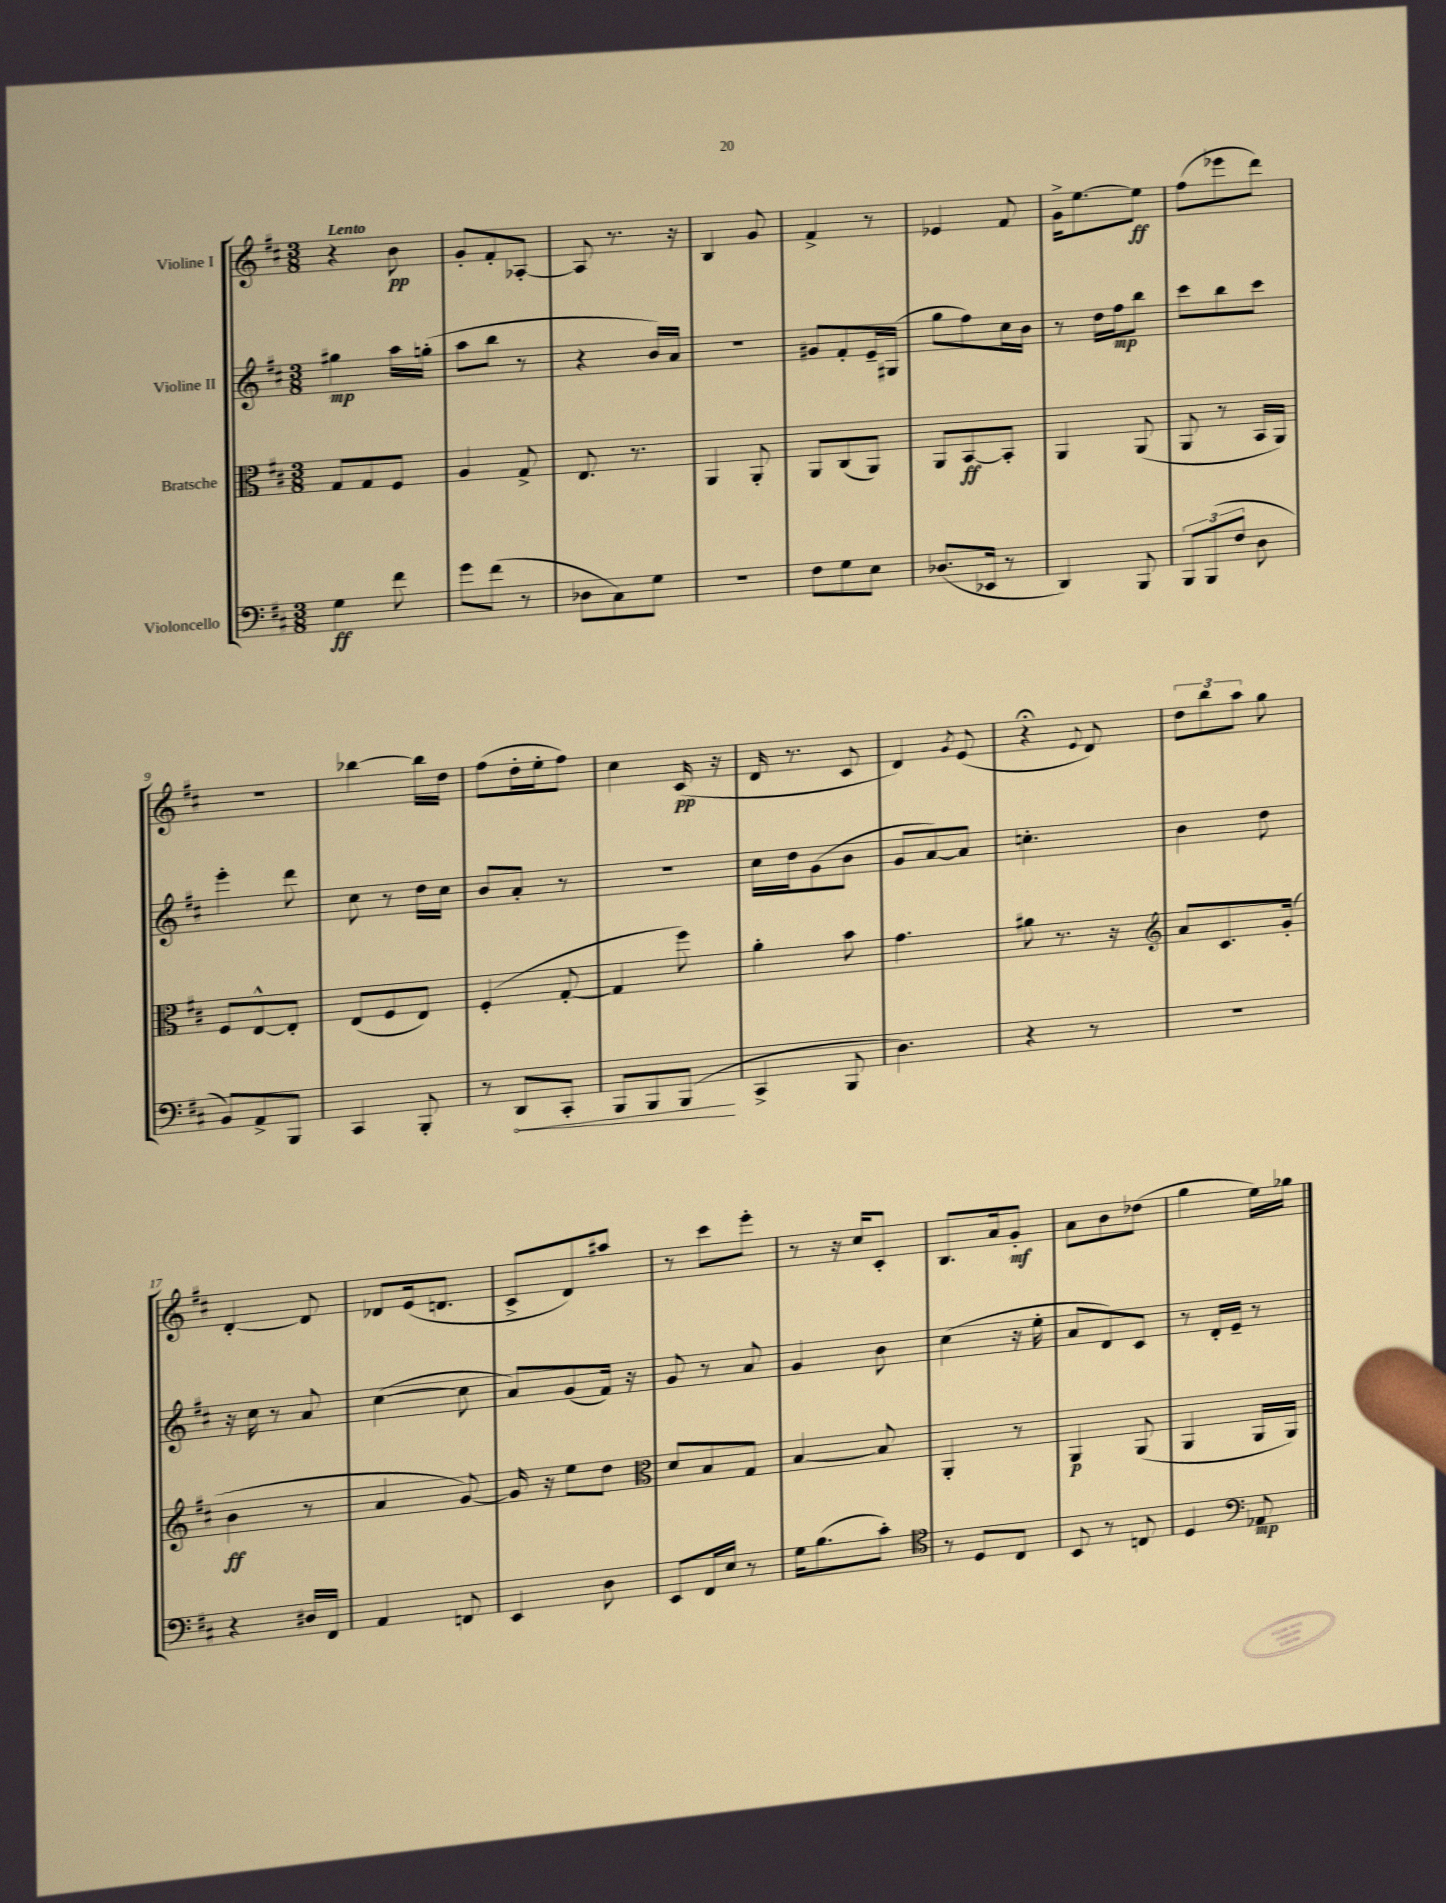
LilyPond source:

<<
\new StaffGroup <<
\new Staff = "s0" \with { instrumentName = "Violine I" } {
    \clef treble \key d \major \numericTimeSignature \time 3/8 \tempo "Lento"
    \autoBeamOff r4 b'8\pp |
    g'8[-. fis'8-. aes8]~-. |
    aes8 r8. r16 |
    b4 g'8 |
    fis'4-> r8 |
    ees'4 fis'8 |
    g'16[-> e''8.~ e''8]\ff |
    fis''8[( ees'''8 d'''8]) |
    R4. |
    bes''4~ bes''16[ d''16] |
    fis''8[( d''16-. e''16-. fis''8]) |
    cis''4 cis'16\pp( r16 |
    d'16 r8. cis'8 |
    d'4) \acciaccatura { g'8 } e'8( |
    r4\fermata \appoggiatura { e'8 } d'8) |
    \tuplet 3/2 { d''8[ b''8 a''8] } g''8 |
    d'4~-. d'8 |
    des'8[ e'16( d'8.] |
    cis'8[-> d'8) ais''8] |
    r8 cis'''8[ e'''8]-. |
    r8 r16 cis''16[ cis'8]-. |
    b8.[ a'16 g'8]-.\mf |
    a'8[ b'8 des''8]( |
    g''4 e''16[) ges''16] \bar "|." |
}
\new Staff = "s1" \with { instrumentName = "Violine II" } {
    \clef treble \key d \major \numericTimeSignature \time 3/8
    \autoBeamOff gis''4\mp a''16[ g''16]-.( |
    a''8[ b''8] r8 |
    r4 b'16[) a'16] |
    R4. |
    gis'8[ fis'8-. e'16-- gis16]( |
    g''8[ fis''8) cis''16 b'16] |
    r8 d''16[ fis''16\mp b''8] |
    cis'''8[ b''8 cis'''8] |
    e'''4-. d'''8 |
    cis''8 r8 d''16[ cis''16] |
    b'8[ a'8]-. r8 |
    r4. |
    cis''16[ d''16 g'8( b'8] |
    g'8[ a'8~) a'8] |
    c''4.-. |
    b'4 d''8 |
    r16 cis''16 r8 a'8 |
    cis''4~( cis''8 |
    a'8[) g'8( fis'16]) r16 |
    g'8 r8 a'8 |
    g'4 b'8 |
    cis''4( r16 e''16-. |
    a'8[ d'8) cis'8] |
    r8 d'16[-. e'16]-- r8 \bar "|." |
}
\new Staff = "s2" \with { instrumentName = "Bratsche" } {
    \clef alto \key d \major \numericTimeSignature \time 3/8
    \autoBeamOff g8[ g8 fis8] |
    a4 g8-> |
    e8. r8. |
    a,4 a,8-. |
    a,8[ cis8( a,8]) |
    a,8[ b,8~\ff b,8]-. |
    a,4 a,8( |
    a,8 r8 b,16[ a,16]) |
    fis8[ e8~-^ e8]-. |
    e8[( fis8 e8]) |
    fis4-.( g8~-. |
    g4 fis''8) |
    a'4-. b'8 |
    g'4. |
    ais'8 r8. r16 |
    \clef treble a'8[ cis'8. g'16]-.( |
    b'4\ff r8 |
    a'4 g'8~) |
    g'16 r16 e''8[ d''8] |
    \clef alto d'8[ b8 g8] |
    b4~ b8 |
    a,4-. r8 |
    a,4\p a,8( |
    a,4 a,16[ a,16]) \bar "|." |
}
\new Staff = "s3" \with { instrumentName = "Violoncello" } {
    \clef bass \key d \major \numericTimeSignature \time 3/8
    \autoBeamOff g4\ff fis'8 |
    g'8[ fis'8]( r8 |
    des8[ cis8) g8] |
    r4. |
    fis8[ g8 e8] |
    des8.[( ees,16] r8 |
    d,4) b,,8 |
    \tuplet 3/2 { b,,8[ b,,8( fis8] } d8 |
    b,8[) a,8-> b,,8] |
    cis,4 b,,8-. |
    r8 \once \override Hairpin.circled-tip = ##t d,8[\< cis,8]-. |
    b,,8[ b,,8 b,,8]\!( |
    cis,4-> b,,8 |
    d4.) |
    r4 r8 |
    R4. |
    r4 dis16[ fis,16] |
    a,4 f,8 |
    e,4 d8 |
    e,8[ fis,16 e16] r8 |
    g16[ b8.( cis'8]-.) |
    \clef tenor r8 d8[ cis8] |
    b,8 r8 c8 |
    d4 \clef bass aes,8\mp \bar "|." |
}
>>
>>
